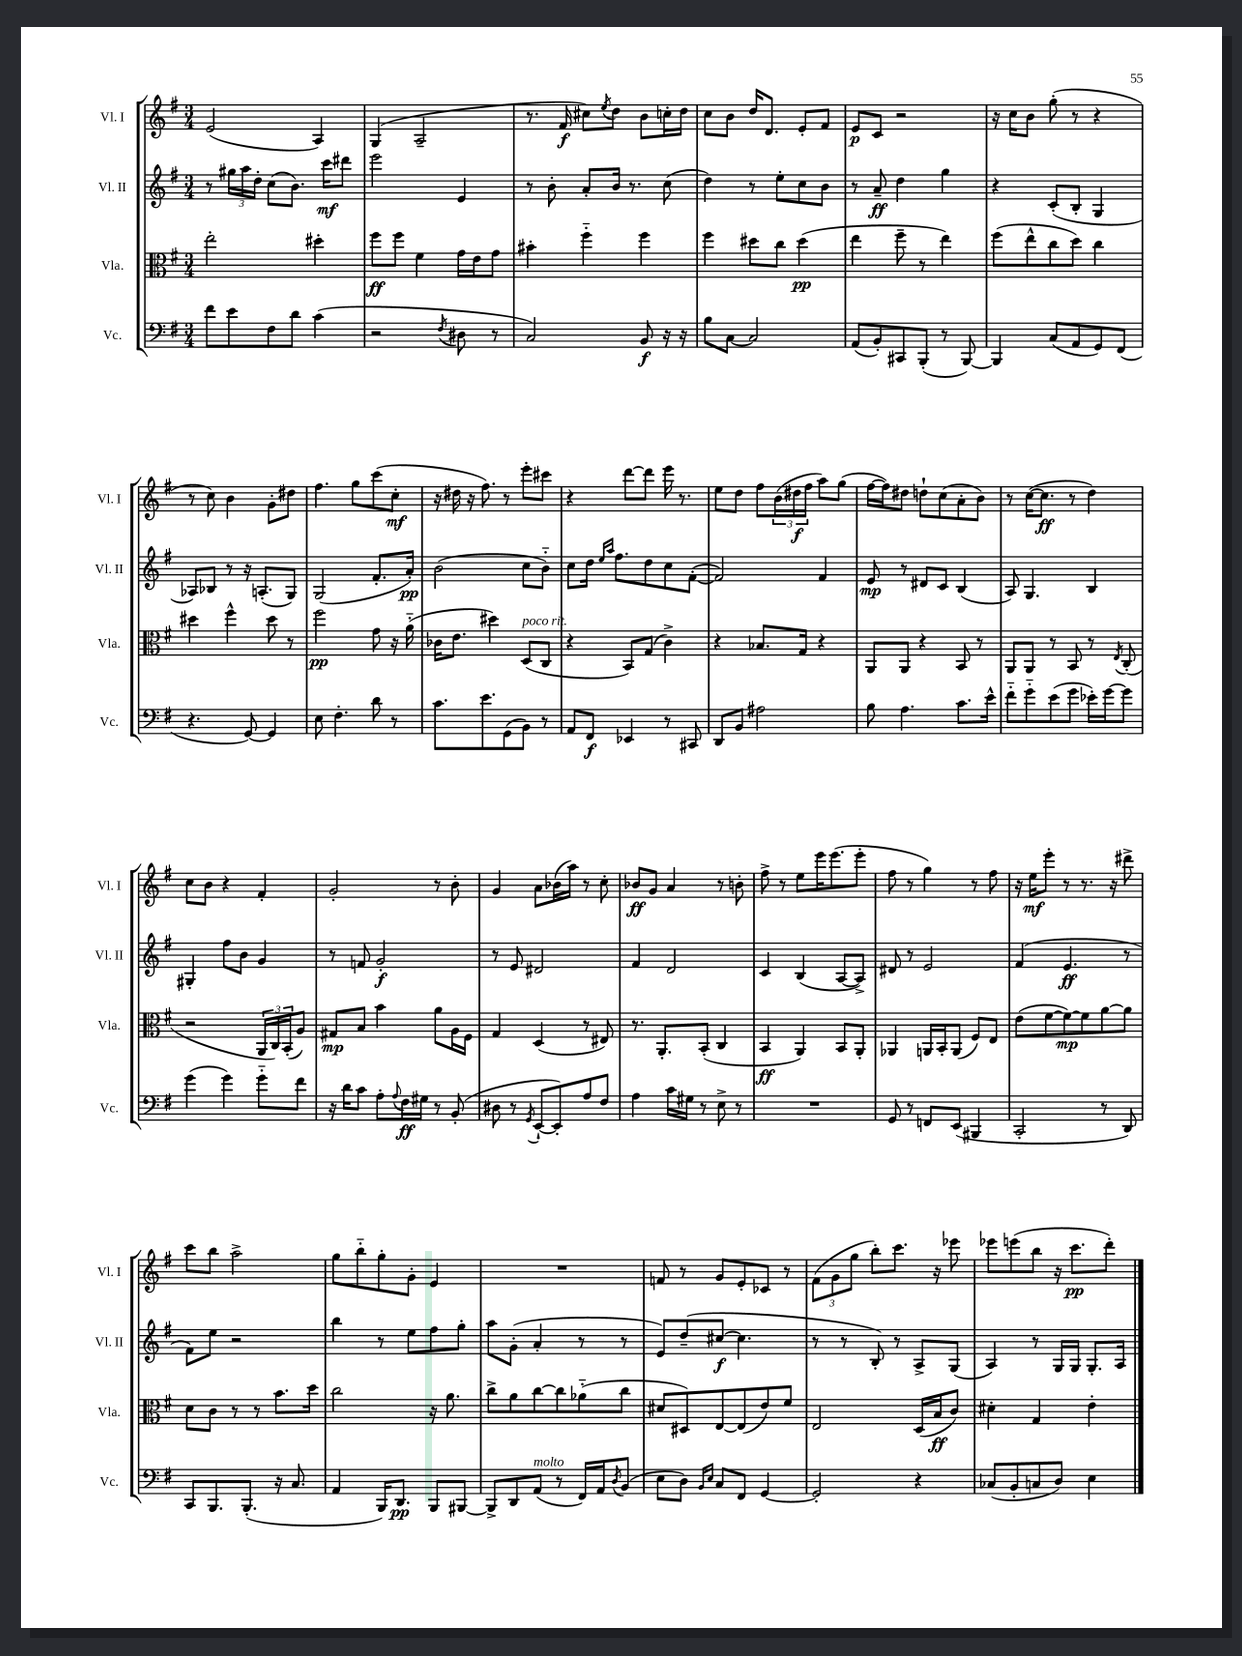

**kern	**dynam	**kern	**dynam	**kern	**dynam	**kern	**dynam
*part4	*part4	*part3	*part3	*part2	*part2	*part1	*part1
*staff4	*staff4	*staff3	*staff3	*staff2	*staff2	*staff1	*staff1
*I"Vc.	*	*I"Vla.	*	*I"Vl. II	*	*I"Vl. I	*
*I'Vc.	*	*I'Vla.	*	*I'Vl. II	*	*I'Vl. I	*
*clefF4	*	*clefC3	*	*clefG2	*	*clefG2	*
*k[f#]	*	*k[f#]	*	*k[f#]	*	*k[f#]	*
*M3/4	*	*M3/4	*	*M3/4	*	*M3/4	*
=124	=124	=124	=124	=124	=124	=124	=124
8f#\L	.	2ee'\	.	8r	.	(2e/	.
8e\	.	.	.	24gg#X\LL	.	.	.
.	.	.	.	24aa\	.	.	.
.	.	.	.	24dd'\JJ	.	.	.
8F#\	.	.	.	(8cc\L	.	.	.
8d\J	.	.	.	8.b\J)	.	.	.
(4c\	.	4dd#X'\	.	.	.	4A/)	.
.	.	.	.	16ccc\KL	mf	.	.
.	.	.	.	8ddd#X\J	.	.	.
=125	=125	=125	=125	=125	=125	=125	=125
2r	.	8ff#\L	ff	2eee\	.	(4G/	.
.	.	8ff#\J	.	.	.	.	.
.	.	4f#\	.	.	.	2A~/	.
8qF#/	.	.	.	.	.	.	.
8D#X\	.	16g\LL	.	4e/	.	.	.
.	.	16e\J	.	.	.	.	.
8r	.	8g\J	.	.	.	.	.
=126	=126	=126	=126	=126	=126	=126	=126
2C/)	.	4b#X'\	.	8r	.	8.r	.
.	.	.	.	8b'\	.	.	.
.	.	.	.	.	.	16f#/	f
.	.	4ff#\	.	8a'/L	.	8cc#X\L)	.
.	.	.	.	.	.	8qee/	.
.	.	.	.	16b/Jk	.	8dd\J	.
.	.	.	.	8.r	.	.	.
8BB/	f	4ff#\	.	.	.	8b\L	.
16r	.	.	.	(8cc\	.	16ccn'\L	.
16r	.	.	.	.	.	16dd\JJ	.
=127	=127	=127	=127	=127	=127	=127	=127
8B\L	.	4ff#\	.	4dd\)	.	8cc\L	.
[8C\J	.	.	.	.	.	8b\J	.
2C/]	.	8dd#X\L	.	8r	.	16dd/KL	.
.	.	.	.	.	.	8.d/J	.
.	.	8cc\J	.	8ee'\L	.	.	.
.	.	(4dd#\	pp	8cc\	.	8e'/L	.
.	.	.	.	8b\J	.	8f#/J	.
=128	=128	=128	=128	=128	=128	=128	=128
(8AA/L	.	4ee\	.	8r	.	8e/L	p
8BB'/)	.	.	.	8a~/	ff	8c/J	.
8CC#X/	.	8ff#~\	.	4dd\	.	2r	.
(8BBB'/J	.	8r	.	.	.	.	.
8r	.	4ee\)	.	4gg\	.	.	.
[8BBB/)	.	.	.	.	.	.	.
=129	=129	=129	=129	=129	=129	=129	=129
4BBB/]	.	(8ff#\L	.	4r	.	16r	.
.	.	.	.	.	.	16cc\KL	.
.	.	8ee^^\	.	.	.	8b\J	.
(8C/L	.	8cc\	.	(8c'/L	.	(8gg'\	.
8AA/	.	8dd\J)	.	8B'/J	.	8r	.
8GG/)	.	4cc\	.	4G/	.	4r	.
(8FF#/J	.	.	.	.	.	.	.
!!LO:LB:g=z
=130	=130	=130	=130	=130	=130	=130	=130
4.r	.	4dd#X\	.	8A-X/L)	.	8r	.
.	.	.	.	8B-X/J	.	8cc\)	.
.	.	4ff#^^\	.	8r	.	4b\	.
[8GG/)	.	.	.	16r	.	.	.
.	.	.	.	(8.An'/L	.	.	.
4GG/]	.	8dd#\	.	.	.	8g'\L	.
.	.	8r	.	8G/J)	.	8dd#X\J	.
=131	=131	=131	=131	=131	=131	=131	=131
8E\	.	2ff#\	pp	(2G/	.	4.ff#\	.
4.F#'\	.	.	.	.	.	.	.
.	.	.	.	.	.	8gg\L	.
8d\	.	8g\	.	8.f#'/L	.	(8ccc\	.
8r	.	16r	.	.	.	8cc'\J	mf
.	.	(16a\	.	16a'/Jk)	pp	.	.
=132	=132	=132	=132	=132	=132	=132	=132
8.c\L	.	16c-X\KL	.	(2b\	.	16r	.
.	.	8.e\J	.	.	.	16dd#X\	.
.	.	.	.	.	.	16r	.
8.e\	.	.	.	.	.	8.ff#\)	.
.	.	4dd#X\)	.	.	.	.	.
(8GG\	.	.	.	.	.	8r	.
!	!	!LO:TX:a:i:t=poco rit.	!	!	!	!	!
8BB\J)	.	(8D/L	.	8cc\L	.	8eee'\L	.
8r	.	8C/J	.	8b\J)	.	8ccc#X\J	.
=133	=133	=133	=133	=133	=133	=133	=133
8AA/L	.	4r	.	8cc\L	.	4r	.
8FF#/J	f	.	.	16dd\Jk	.	.	.
.	.	.	.	16qqee/LL	.	.	.
.	.	.	.	16qqaa/JJ	.	.	.
.	.	.	.	8.ff#\L	.	.	.
4EE-X/	.	8BB/L)	.	.	.	[8ddd\L	.
.	.	(8G/J	.	8dd\	.	8ddd\J]	.
8r	.	4c^\)	.	8cc\	.	16eee\	.
.	.	.	.	.	.	8.r	.
8CC#X/	.	.	.	([8f#'\J	.	.	.
=134	=134	=134	=134	=134	=134	=134	=134
8DD/L	.	4r	.	2f#/])	.	8ee\L	.
8BB/J	.	.	.	.	.	8dd\J	.
2A#X\	.	8.B-X/L	.	.	.	8ff#\L	.
.	.	.	.	.	.	(24b\L	.
.	.	.	.	.	.	24dd#X\	f
.	.	16G/Jk	.	.	.	.	.
.	.	.	.	.	.	24ff#\JJ	.
.	.	4r	.	4f#/	.	8aa\L)	.
.	.	.	.	.	.	(8gg\J	.
=135	=135	=135	=135	=135	=135	=135	=135
8B\	.	8AA/L	.	8e/	mp	[16ff#\LL	.
.	.	.	.	.	.	16ff#\J])	.
4.A\	.	8AA/J	.	8r	.	8dd#X\J	.
.	.	4r	.	8d#X/L	.	8ddn`\L	.
.	.	.	.	8c/J	.	(8cc\	.
8.c\L	.	8BB/	.	(4B/	.	8a'\	.
.	.	8r	.	.	.	8b\J)	.
16e^^\Jk	.	.	.	.	.	.	.
=136	=136	=136	=136	=136	=136	=136	=136
8f#\L	.	8AA/L	.	8A/)	.	8r	.
8g\	.	8AA/J	.	4.G/	.	([16cc\KL	.
.	.	.	.	.	.	8.cc\J]	ff
(8e\	.	8r	.	.	.	.	.
8g\J	.	8BB/	.	.	.	8r	.
16e-X'\LL)	.	8r	.	4B/	.	4dd\)	.
[16g\J	.	.	.	.	.	.	.
.	.	8qE/	.	.	.	.	.
8g\J]	.	(8C'/	.	.	.	.	.
!!LO:LB:g=z
=137	=137	=137	=137	=137	=137	=137	=137
(4g\	.	2r	.	4G#X'/	.	8cc\L	.
.	.	.	.	.	.	8b\J	.
4g\)	.	.	.	8ff#\L	.	4r	.
.	.	.	.	8b\J	.	.	.
8g\L	.	24AA/LL	.	4g/	.	4f#'/	.
.	.	24C/)	.	.	.	.	.
.	.	(24BB'/J	.	.	.	.	.
8f#\J	.	8A/J)	.	.	.	.	.
=138	=138	=138	=138	=138	=138	=138	=138
16r	.	8G#X/L	mp	8r	.	2g'/	.
16d\KL	.	.	.	.	.	.	.
8c\J	.	8B/J	.	8fn/	.	.	.
8A'\L	.	4b\	.	2g'/	f	.	.
8qqA/	.	.	.	.	.	.	.
16F#\L	ff	.	.	.	.	.	.
16G#X\JJ	.	.	.	.	.	.	.
8r	.	8a\L	.	.	.	8r	.
(8BB'/	.	16A\L	.	.	.	8b'\	.
.	.	16F#\JJ	.	.	.	.	.
=139	=139	=139	=139	=139	=139	=139	=139
8D#X\	.	4G/	.	8r	.	4g/	.
8r	.	.	.	8e/	.	.	.
8qGG/	.	.	.	.	.	.	.
[8EE`/L	.	(4D/	.	2d#X/	.	8a\L	.
8EE'/])	.	.	.	.	.	(16b-X\L	.
.	.	.	.	.	.	16aa\JJ)	.
8A/	.	8r	.	.	.	8r	.
8F#/J	.	8E#X/)	.	.	.	8cc'\	.
=140	=140	=140	=140	=140	=140	=140	=140
4A\	.	8.r	.	4f#/	.	8b-X/L	ff
.	.	.	.	.	.	8g/J	.
.	.	8.AA'/L	.	.	.	.	.
16c\LL	.	.	.	2d/	.	4a/	.
16G#X\JJ	.	.	.	.	.	.	.
8r	.	(8BB'/J	.	.	.	.	.
8E^\	.	4C/	.	.	.	8r	.
8r	.	.	.	.	.	8bn'\	.
=141	=141	=141	=141	=141	=141	=141	=141
2.r	.	4BB/	ff	4c/	.	8ff#^\	.
.	.	.	.	.	.	8r	.
.	.	4AA/)	.	(4B/	.	8ee\L	.
.	.	.	.	.	.	16eee\K	.
.	.	.	.	.	.	(8.eee\	.
.	.	8BB/L	.	[8A/L	.	.	.
.	.	8AA'/J	.	8A^/J])	.	8eee'\J	.
=142	=142	=142	=142	=142	=142	=142	=142
8GG/	.	4AA-X/	.	8d#X/	.	8ff#\	.
8r	.	.	.	8r	.	8r	.
8FFn/L	.	16AAn/LL	.	2e/	.	4gg\)	.
.	.	16BB'/J	.	.	.	.	.
(8EE/J	.	(8AA/J	.	.	.	.	.
4BBB#X/	.	8F#/L)	.	.	.	8r	.
.	.	8E/J	.	.	.	8ff#\	.
=143	=143	=143	=143	=143	=143	=143	=143
2CC'/	.	(8e\L	.	(4f#/	.	16r	.
.	.	.	.	.	.	16ee\KL	mf
.	.	[8f#\	.	.	.	8eee'\J	.
.	.	8f#\_)	mp	4.e/	ff	8r	.
.	.	8f#\]	.	.	.	8.r	.
8r	.	[8a\	.	.	.	.	.
.	.	.	.	.	.	16r	.
8DD/)	.	8a\J]	.	8r	.	8ddd#X^\	.
!!LO:LB:g=z
=144	=144	=144	=144	=144	=144	=144	=144
8CC/L	.	8d\L	.	8f#\L)	.	8ccc\L	.
8.BBB/	.	8c\J	.	8ee\J	.	8bb\J	.
.	.	8r	.	2r	.	2aa^\	.
(8.BBB'/J	.	.	.	.	.	.	.
.	.	8r	.	.	.	.	.
16r	.	8.b\L	.	.	.	.	.
8.C/	.	.	.	.	.	.	.
.	.	16dd\Jk	.	.	.	.	.
=145	=145	=145	=145	=145	=145	=145	=145
4AA/	.	2cc\	.	4bb\	.	8gg\L	.
.	.	.	.	.	.	8bb\	.
16BBB/KL)	.	.	.	8r	.	8gg'\	.
8.DD/J	pp	.	.	.	.	.	.
.	.	.	.	8ee\L	.	8g'\J	.
8BBB/L	.	16r	.	8ff#\	.	4e/	.
.	.	8.a\	.	.	.	.	.
[8BBB#X/J	.	.	.	8gg'\J	.	.	.
=146	=146	=146	=146	=146	=146	=146	=146
8BBB#^/L]	.	8cc^\L	.	8aa\L	.	2.r	.
8DD/	.	8a\	.	(8g'\J	.	.	.
!LO:TX:a:i:t=molto	!	!	!	!	!	!	!
(8AA/J	.	[8cc\	.	4a'/	.	.	.
8r	.	8cc\]	.	.	.	.	.
16FF#/LL)	.	(8a-X\	.	8r	.	.	.
16AA/J	.	.	.	.	.	.	.
8qD/	.	.	.	.	.	.	.
(8BB/J	.	8cc\J	.	8r	.	.	.
=147	=147	=147	=147	=147	=147	=147	=147
8E\L	.	8d#X/L	.	8e/L)	.	8fn/	.
8D\J)	.	8D#X/)	.	(8dd~/	.	8r	.
16qqBB/LL	.	.	.	.	.	.	.
16qqE/JJ	.	.	.	.	.	.	.
8C/L	.	[8E/	.	[8cc#X/J	f	8g/L	.
8FF#/J	.	(8E/]	.	4.cc#\]	.	8e'/	.
[4GG/	.	8e/)	.	.	.	8c-X/J	.
.	.	8f#/J	.	.	.	8r	.
=148	=148	=148	=148	=148	=148	=148	=148
2GG'/]	.	2E/	.	8r	.	(12f#\L	.
.	.	.	.	.	.	12g\	.
.	.	.	.	8r	.	.	.
.	.	.	.	.	.	12gg\J	.
.	.	.	.	8B'/)	.	8bb'\L)	.
.	.	.	.	8r	.	8.ccc\J	.
4r	.	(16D/LL	.	8A^/L	.	.	.
.	.	16B/J	ff	.	.	16r	.
.	.	8c/J)	.	(8G/J	.	8eee-X\	.
=149	=149	=149	=149	=149	=149	=149	=149
(8C-X/L	.	4d#X'\	.	4A/)	.	8eee-X\L	.
8BB'/	.	.	.	.	.	(8eeen\	.
8Cn/	.	4G/	.	8r	.	8bb\J	.
8D/J)	.	.	.	16G/LL	.	16r	.
.	.	.	.	16G/JJ	.	8.ccc\L	pp
4E\	.	4e'\	.	8.G'/L	.	.	.
.	.	.	.	.	.	8ddd'\J)	.
.	.	.	.	16A/Jk	.	.	.
==	==	==	==	==	==	==	==
*-	*-	*-	*-	*-	*-	*-	*-
